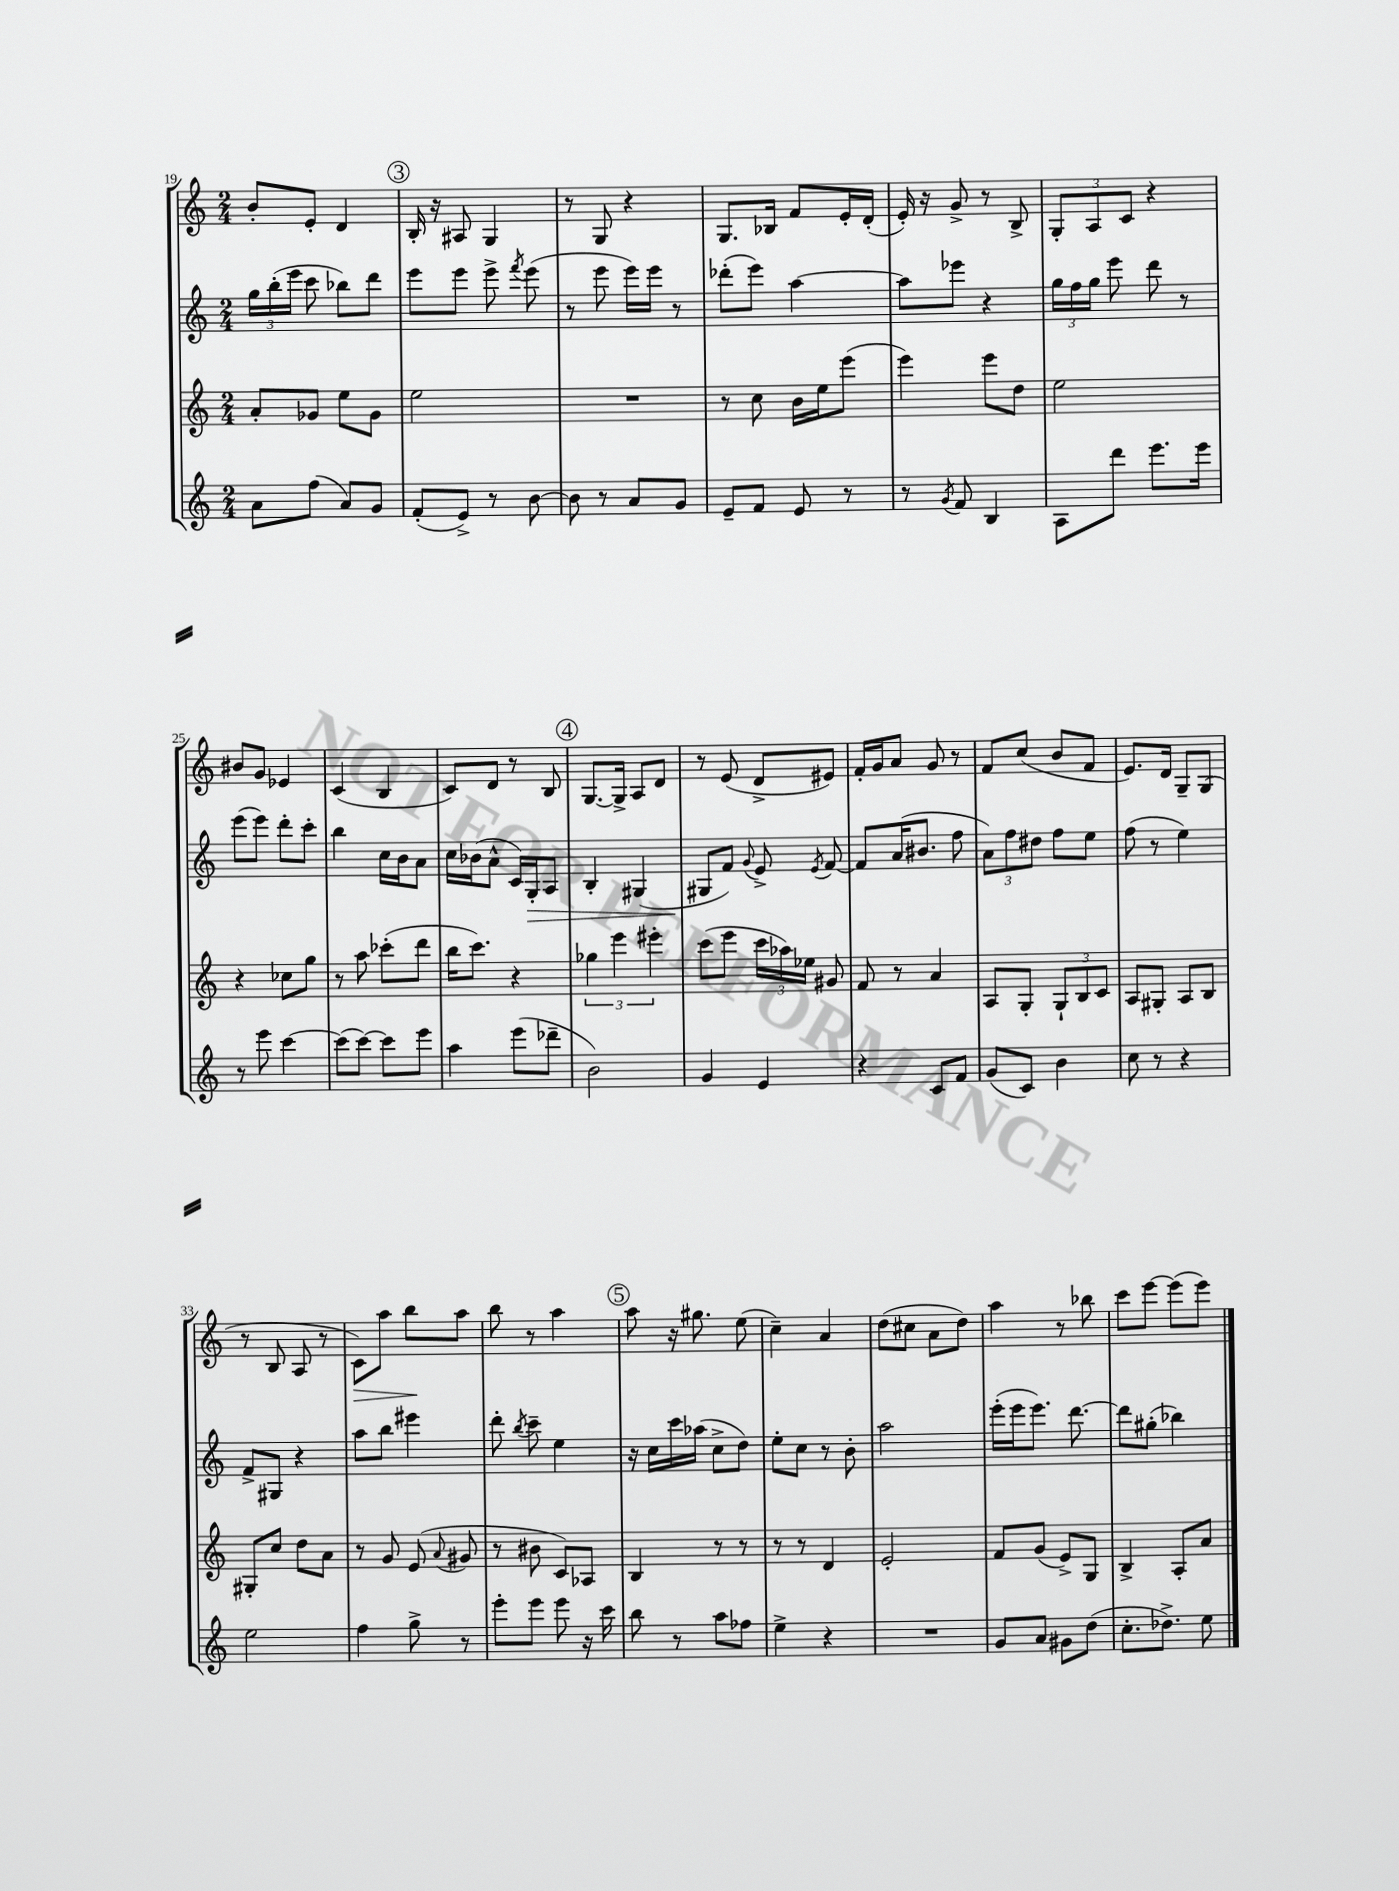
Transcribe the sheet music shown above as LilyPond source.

<<
\new StaffGroup <<
\new Staff = "s0" {
    \clef treble \key c \major \numericTimeSignature \time 2/4
    \autoBeamOff b'8[-. e'8]-. d'4 |
    \mark \markup { \circle "3" } b16-. r16 ais8 g4 |
    r8 g8 r4 |
    g8.[ bes16] f'8[ e'16-. d'16]-.( |
    e'16-.) r16 g'8-> r8 b8-> |
    \tuplet 3/2 { g8[-. a8 c'8] } r4 |
    bis'8[ g'8] ees'4 |
    c'4( b4 |
    c'8[) d'8] r8 b8 |
    \mark \markup { \circle "4" } g8.[~ g16]-> a8[ d'8] |
    r8 e'8( d'8[-> eis'8]) |
    f'16[-. g'16 a'8] g'8 r8 |
    f'8[ c''8]( b'8[ f'8] |
    e'8.[) d'16] g8[-- g8]( |
    r8 b8 a8 r8 |
    c'8[\>) a''8] b''8[\! a''8] |
    b''8 r8 a''4 |
    \mark \markup { \circle "5" } a''8 r16 gis''8. e''8( |
    c''4--) a'4 |
    d''8[( cis''8] a'8[ d''8]) |
    a''4 r8 bes''8 |
    c'''8[ e'''8]~ e'''8[( e'''8]) \bar "|." |
}
\new Staff = "s1" {
    \clef treble \key c \major \numericTimeSignature \time 2/4
    \autoBeamOff \tuplet 3/2 { g''16[ b''16-.( e'''16] } c'''8 bes''8[) d'''8] |
    \mark \markup { \circle "3" } e'''8[ e'''8] e'''8-> \acciaccatura { f'''8 } e'''8( |
    r8 e'''8 e'''16[) e'''16] r8 |
    des'''8[-.( e'''8]) a''4~ |
    a''8[ ees'''8] r4 |
    \tuplet 3/2 { g''16[ f''16 g''16] } e'''8 d'''8 r8 |
    e'''8[( e'''8]) d'''8[-. c'''8]-. |
    b''4 c''16[ b'16 a'8] |
    c''16[ bes'16( a'8]-^ c'16[) g16-.\> a8] |
    \mark \markup { \circle "4" } b4-. gis4( |
    gis8[\! f'8]) \appoggiatura { g'8 } e'8-> \acciaccatura { e'8 } f'8~ |
    f'8[ a'16( bis'8.] f''8 |
    \tuplet 3/2 { a'8[) f''8 dis''8] } f''8[ e''8] |
    f''8( r8 e''4) |
    f'8[-> gis8] r4 |
    a''8[ b''8] eis'''4 |
    d'''8-. \acciaccatura { b''8 } c'''8-- e''4 |
    \mark \markup { \circle "5" } r16 c''16[ c'''16 aes''16]( c''8[-> d''8]) |
    e''8[-. c''8] r8 b'8-. |
    a''2 |
    e'''16[-.( e'''16 e'''8.]) d'''8.~ |
    d'''8[ gis''8]-.( bes''4) \bar "|." |
}
\new Staff = "s2" {
    \clef treble \key c \major \numericTimeSignature \time 2/4
    \autoBeamOff a'8[-. ges'8] e''8[ ges'8] |
    \mark \markup { \circle "3" } e''2 |
    R2 |
    r8 c''8 b'16[ e''16 e'''8]( |
    e'''4) e'''8[ d''8] |
    e''2 |
    r4 ces''8[ g''8] |
    r8 a''8 ces'''8[-.( d'''8] |
    b''16[ c'''8.]) r4 |
    \mark \markup { \circle "4" } \tuplet 3/2 { ges''4 e'''4 eis'''4-. } |
    c'''8[( e'''8] \tuplet 3/2 { c'''16[ aes''16) ees''16] } gis'8 |
    f'8 r8 a'4 |
    a8[ g8]-. \tuplet 3/2 { g8[-! b8 c'8] } |
    a8[ gis8]-. a8[ b8] |
    gis8[-. c''8] d''8[ a'8] |
    r8 g'8 e'8( \appoggiatura { a'8 } gis'8 |
    r8 bis'8 c'8[) aes8] |
    \mark \markup { \circle "5" } b4 r8 r8 |
    r8 r8 d'4 |
    e'2-. |
    f'8[ g'8]( e'8[->) g8] |
    b4-> a8[-. a'8] \bar "|." |
}
\new Staff = "s3" {
    \clef treble \key c \major \numericTimeSignature \time 2/4
    \autoBeamOff a'8[ f''8]( a'8[) g'8] |
    \mark \markup { \circle "3" } f'8[-.( e'8]->) r8 b'8~ |
    b'8 r8 a'8[ g'8] |
    e'8[-- f'8] e'8 r8 |
    r8 \acciaccatura { g'8 } f'8 b4 |
    a8[ d'''8] e'''8.[ e'''16] |
    r8 e'''8 c'''4~ |
    c'''8[( c'''8]~) c'''8[ e'''8] |
    a''4 e'''8[( des'''8]-- |
    \mark \markup { \circle "4" } b'2) |
    g'4 e'4 |
    r4 c'8[ f'8] |
    g'8[( c'8]) b'4 |
    c''8 r8 r4 |
    e''2 |
    f''4 g''8-> r8 |
    e'''8[-. e'''8] e'''8 r16 c'''16 |
    \mark \markup { \circle "5" } b''8 r8 a''8[ fes''8] |
    e''4-> r4 |
    R2 |
    g'8[ a'8] gis'8[ d''8]( |
    c''8.[-. des''8.]->) e''8 \bar "|." |
}
>>
>>
\layout { \context { \Score currentBarNumber = #19 } }
